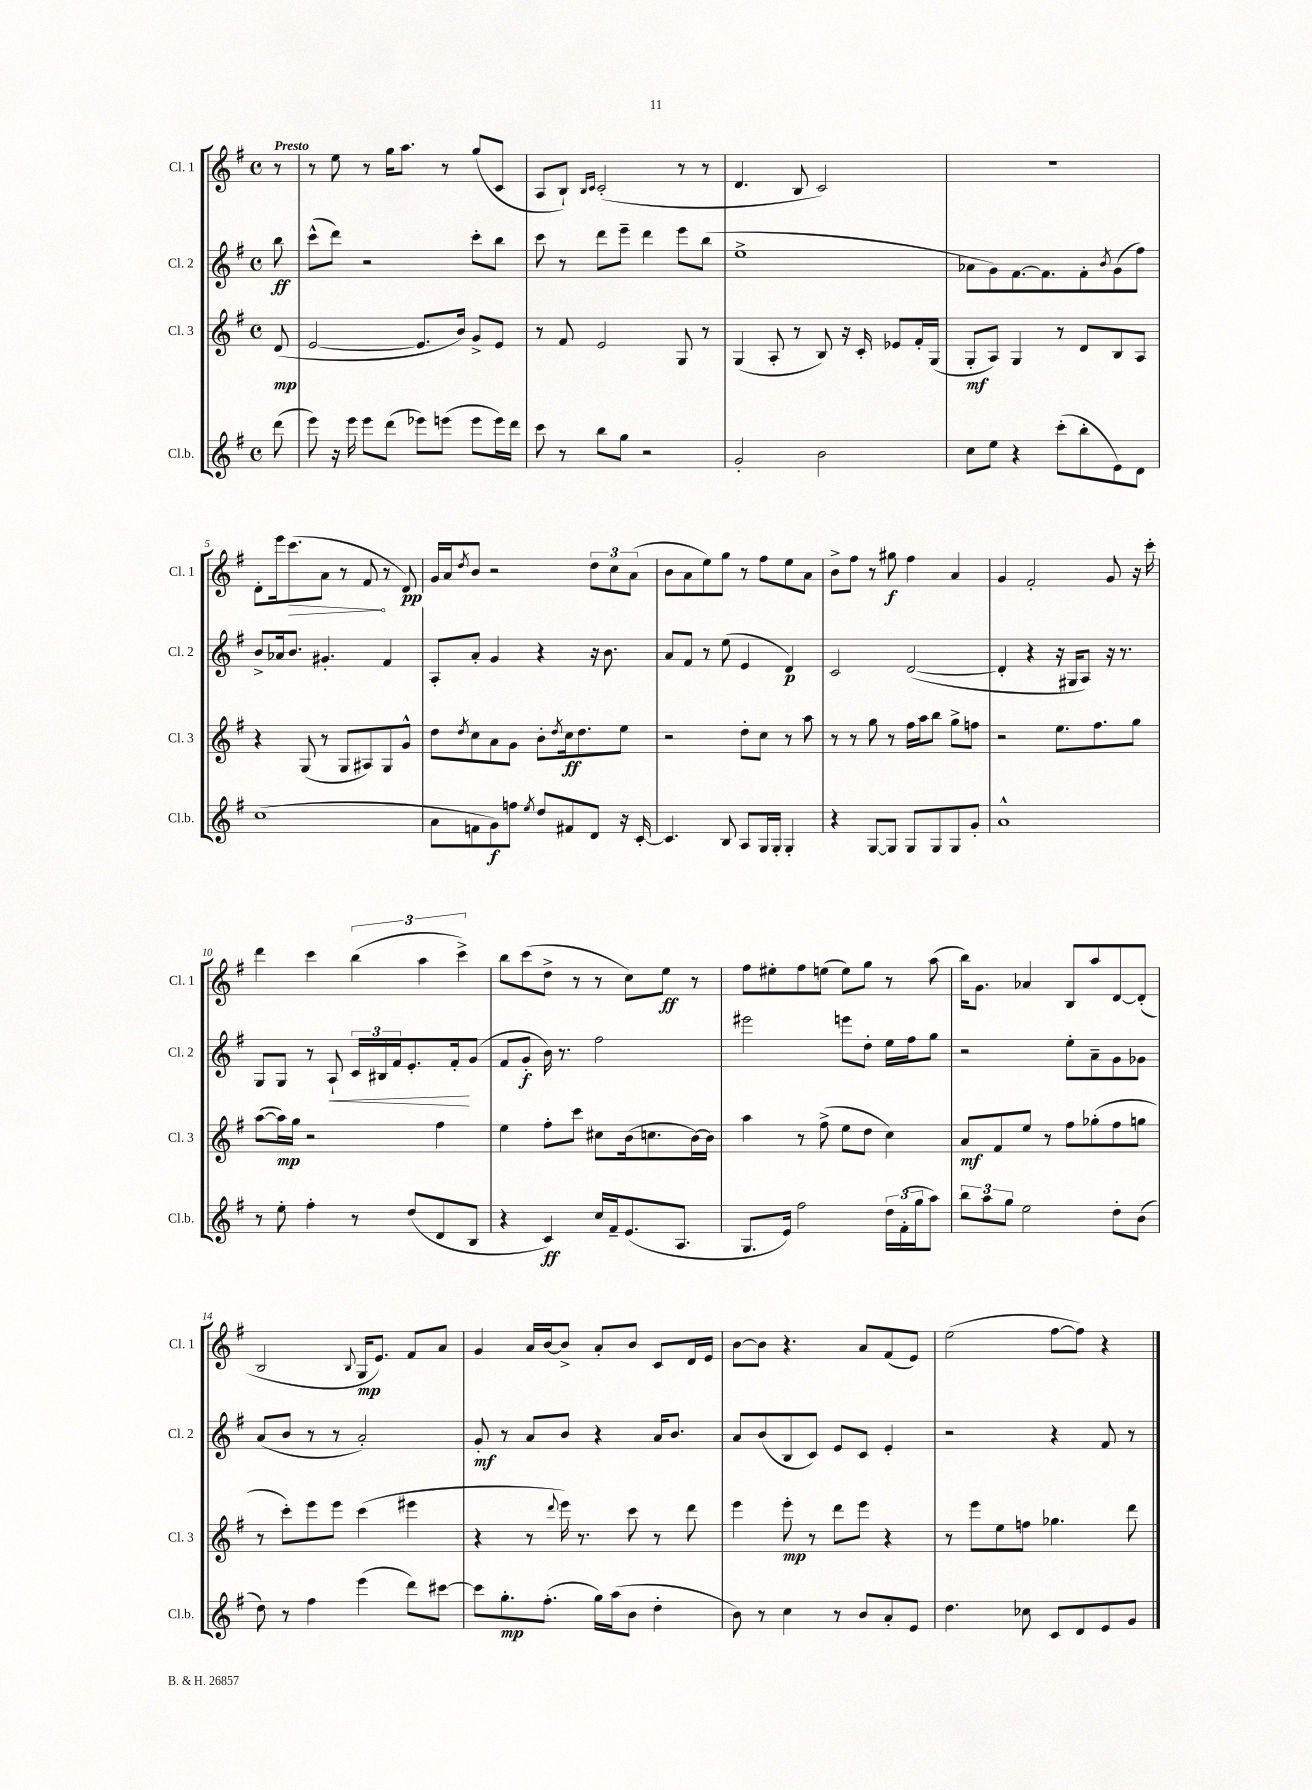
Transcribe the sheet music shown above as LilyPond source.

<<
\new StaffGroup <<
\new Staff = "s0" \with { instrumentName = "Cl. 1" shortInstrumentName = "Cl. 1" } {
    \clef treble \key g \major \defaultTimeSignature \time 4/4 \partial 8 \tempo "Presto"
    r8 |
    r8 e''8 r8 g''16 a''8. r8 g''8( c'8 |
    a8 b8-!) \grace { b16 c'16 } c'2-.( r8 r8 |
    d'4. b8 c'2) |
    R1 |
    d'8-. e'''16 \once \override Hairpin.circled-tip = ##t c'''8.\>( a'8 r8 fis'8\! r8 d'8\pp) |
    g'16 a'16 \acciaccatura { d''8 } b'8 r2 \tuplet 3/2 { d''8 c''8 a'8( } |
    b'8 a'8 e''8) g''8 r8 fis''8 e''8 a'8 |
    b'8-> fis''8 r8 gis''8\f fis''4 a'4 |
    g'4 fis'2-. g'8 r16 c'''16-. |
    d'''4 c'''4 \tuplet 3/2 { b''4( a''4 c'''4->) } |
    b''8 c'''8( d''8-> r8 r8 c''8) e''8\ff r8 |
    fis''8 eis''8-. fis''8 e''8( e''8) g''8 r8 a''8( |
    b''16) g'8. aes'4 b8 a''8 d'8~ d'8-.( |
    b2 \appoggiatura { b8 } g16\mp e'8.) fis'8 a'8 |
    g'4 a'16 b'16~ b'8-> a'8-. b'8 c'8 d'16 e'16 |
    b'8~ b'8 r4. a'8 fis'8( e'8) |
    e''2( fis''8~ fis''8) r4 \bar "|." |
}
\new Staff = "s1" \with { instrumentName = "Cl. 2" shortInstrumentName = "Cl. 2" } {
    \clef treble \key g \major \defaultTimeSignature \time 4/4 \partial 8
    b''8\ff |
    c'''8-^( d'''8) r2 c'''8-. b''8 |
    c'''8 r8 d'''8 e'''8-- d'''4 e'''8 b''8( |
    e''1-> |
    aes'8 g'8) fis'8.~ fis'8. fis'8-. \acciaccatura { b'8 } g'8( fis''8) |
    b'8-> aes'16 b'8. gis'4.-. fis'4 |
    a8-. a'8-. g'4 r4 r16 b'8. |
    a'8 fis'8 r8 e''8( e'4 d'4\p) |
    c'2 d'2~( |
    d'4-. r4 r16 gis16 a8) r16 r8. |
    g8 g8 r8 a8-!\< \tuplet 3/2 { c'16 bis16 fis'16 } e'8.-. fis'16-.\! g'8( |
    fis'8 g'8-.\f b'16) r8. fis''2 |
    eis'''2 e'''8 d''8-. e''16 fis''16 g''8 |
    r2 e''8-. a'8-- g'8 ges'8 |
    a'8( b'8 r8 r8 a'2-.) |
    g'8-.\mf r8 a'8 b'8 r4 a'16 b'8. |
    a'8 b'8( b8 c'8) e'8 c'8 e'4-. |
    r2 r4 fis'8 r8 \bar "|." |
}
\new Staff = "s2" \with { instrumentName = "Cl. 3" shortInstrumentName = "Cl. 3" } {
    \clef treble \key g \major \defaultTimeSignature \time 4/4 \partial 8
    d'8\mp( |
    e'2~ e'8. b'16) g'8-> e'8 |
    r8 fis'8 e'2 g8 r8 |
    g4( a8-. r8 b8) r16 c'16-. ees'8 fis'16-. g16( |
    g8-.\mf a8) g4 r8 d'8 b8 a8 |
    r4 g8( r8 g8 ais8) g8 g'8-^ |
    d''8 \acciaccatura { d''8 } c''8 a'8 g'8 b'8-. \acciaccatura { d''8 } c''16\ff d''8. e''8 |
    r2 d''8-. c''8 r8 a''8 |
    r8 r8 g''8 r8 fis''16 a''16 b''8 g''8-> f''8 |
    r2 e''8. fis''8. g''8 |
    a''8~( a''16\mp) g''16 r2 fis''4 |
    e''4 fis''8-. c'''8 cis''8 b'16( c''8. b'16~) b'16 |
    a''4 r8 fis''8->( e''8 d''8 c''4) |
    a'8\mf fis'8 e''8 r8 fis''8 ges''8-.( fis''8 g''8 |
    r8 c'''8-.) e'''8 e'''8 c'''4( eis'''4 |
    r4 r8 \appoggiatura { d'''8 } e'''16) r8. c'''8 r8 d'''8 |
    e'''4 e'''8-.\mp r8 d'''8 e'''8 r4 |
    r8 e'''8 e''8 f''8 ges''4. d'''8 \bar "|." |
}
\new Staff = "s3" \with { instrumentName = "Cl.b." shortInstrumentName = "Cl.b." } {
    \clef treble \key g \major \defaultTimeSignature \time 4/4 \partial 8
    d'''8( |
    e'''8) r16 e'''16 e'''8 d'''8( ees'''8) e'''8( e'''8 e'''16) d'''16 |
    c'''8 r8 b''8 g''8 r2 |
    g'2-. b'2 |
    c''8 e''8 r4 c'''8-.( b''8-. e'8) d'8 |
    c''1( |
    a'8 f'8 g'8\f) f''8 \acciaccatura { e''8 } d''8 fis'8 d'8 r16 c'16~-. |
    c'4. b8 a8 g16 g16-. g4-. |
    r4 g8~ g8 g8 g8 g8 g'8-. |
    a'1-^ |
    r8 e''8-. fis''4-. r8 d''8( d'8 b8 |
    r4 c'4\ff) c''16 fis'16-- e'8.( a8. |
    g8. e'16) fis''2 \tuplet 3/2 { d''16 fis'16-.( g''16 } a''8) |
    \tuplet 3/2 { b''8 a''8 g''8 } e''2 d''8-. b'8( |
    d''8) r8 fis''4 e'''4( d'''8) cis'''8~ |
    cis'''8 g''8.-.\mp fis''8.-.( g''16) a''16( b'8 d''4-. |
    b'8) r8 c''4 r8 b'8 a'8-. e'8 |
    d''4. ces''8 c'8 d'8 e'8 g'8 \bar "|." |
}
>>
>>
